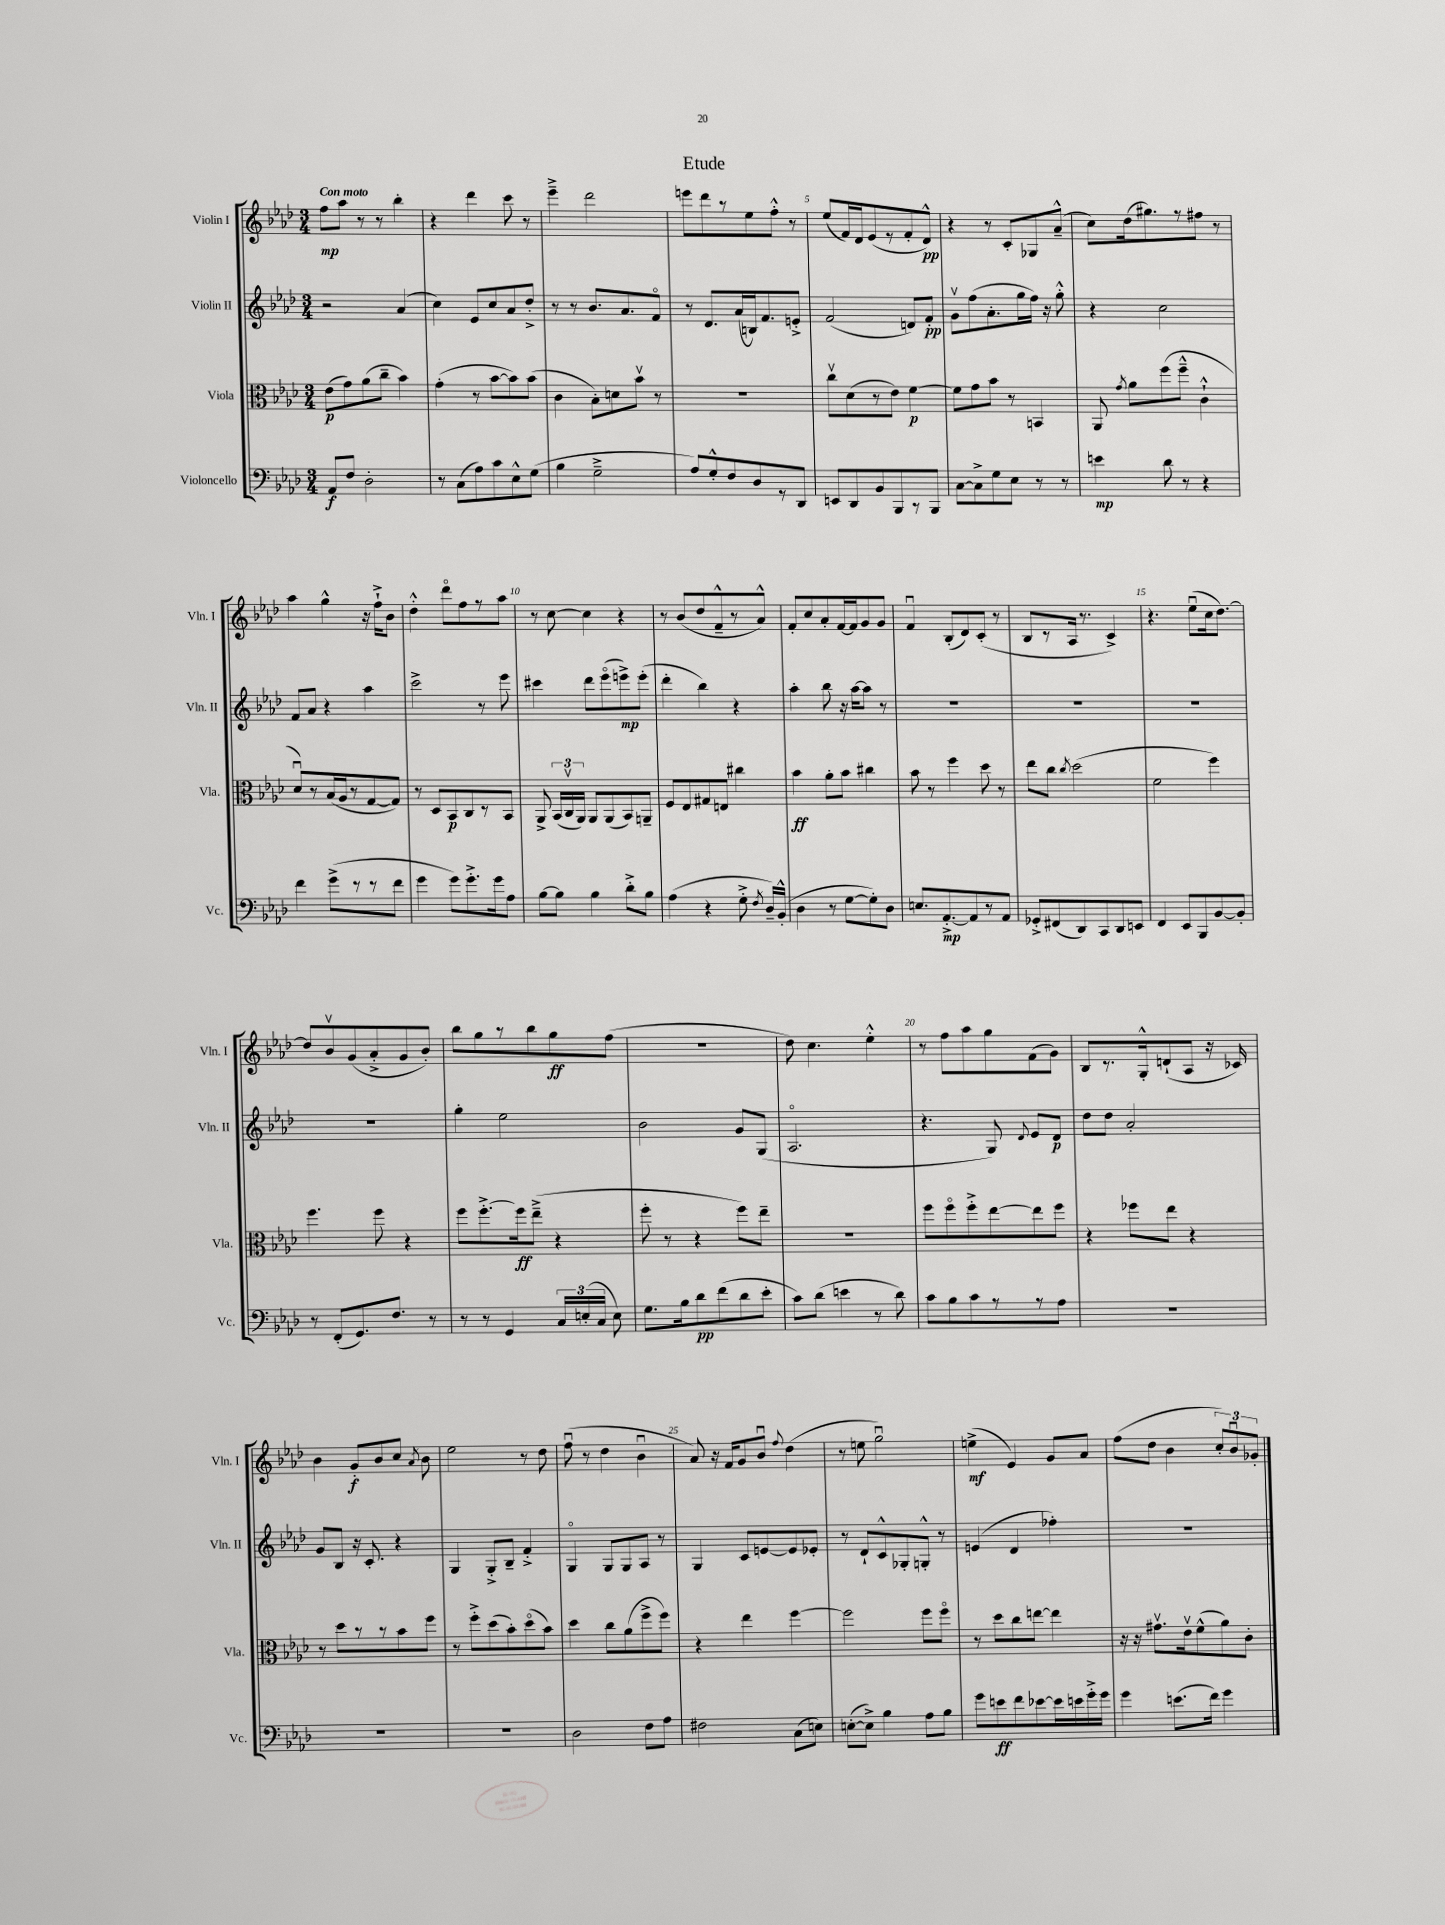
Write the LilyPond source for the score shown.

\header { title = "Etude" }
<<
\new StaffGroup <<
\new Staff = "s0" \with { instrumentName = "Violin I" shortInstrumentName = "Vln. I" } {
    \clef treble \key aes \major \numericTimeSignature \time 3/4 \tempo "Con moto"
    \autoBeamOff f''8[\mp aes''8] r8 r8 bes''4-. |
    r4 des'''4 c'''8 r8 |
    ees'''4---> des'''2 |
    e'''8[ des'''8 r8 ees''8 f''8]-.-^ r8 |
    ees''8[( f'16) des'16 ees'8( r8 f'8-. des'8]-^\pp) |
    r4 r8 c'8[-. ges8 aes'8]---^( |
    c''8[) des''16( gis''8.) r8 fis''8] r8 |
    aes''4 g''4-^ r16 f''16[-!-> bes'8] |
    des''4-.-^ des'''8[\flageolet f''8 r8 aes''8] |
    r8 c''8~ c''4 r4 |
    r8 bes'8[( des''8 f'8---^ r8 aes'8]-^) |
    f'8[-. c''8 aes'8-. f'16~ f'16 g'8 g'8] |
    f'4\downbow bes8[-.( des'8) c'8]-.( r8 |
    bes8[ r8 aes16] r8. c'4->) |
    r4. ees''8[\downbow( c''16 des''8.]~) |
    des''8[ bes'8\upbow g'8( aes'8-.-> g'8 bes'8]-.) |
    bes''8[ g''8 r8 bes''8 g''8\ff f''8]( |
    R2. |
    des''8) c''4. ees''4-.-^ |
    r8 f''8[ aes''8 g''8 f'8( g'8]) |
    bes8[ r8. g16-.-^ d'8-!( aes8] r16 ces'16) |
    bes'4 g'8[-.\f bes'8 c''8] \acciaccatura { aes'8 } bes'8 |
    ees''2 r8 des''8 |
    f''8\downbow( r8 des''4 bes'4\downbow |
    aes'8) r16 f'16[ g'8 bes'8]\downbow \appoggiatura { f''8 } des''4( |
    r8 e''8 g''2\downbow) |
    e''4->\mf( ees'4) g'8[ aes'8] |
    f''8[( des''8] bes'4 \tuplet 3/2 { c''8[-.) bes'8\downbow ges'8]-. } \bar "|." |
}
\new Staff = "s1" \with { instrumentName = "Violin II" shortInstrumentName = "Vln. II" } {
    \clef treble \key aes \major \numericTimeSignature \time 3/4
    \autoBeamOff r2 aes'4( |
    c''4) ees'8[ c''8 aes'8 des''8]-.-> |
    r8 r8 bes'8.[ aes'8. f'8]\flageolet |
    r8 des'8.[ aes'16( b16) f'8. e'8]-.-> |
    f'2( d'8[) f'8]-.\pp |
    g'8[\upbow f''8( aes'8.-. g''16 f''16]) r16 g''8-.-^ |
    r4 c''2 |
    f'8[ aes'8] r4 aes''4 |
    c'''2-> r8 ees'''8 |
    cis'''4 des'''8[ ees'''8\flageolet( e'''8->\mp) e'''8]-.( |
    des'''4-. bes''4) r4 |
    aes''4-. bes''8 r16 aes''16[~ aes''8] r8 |
    R2. |
    R2. |
    R2. |
    R2. |
    g''4-. ees''2 |
    bes'2 g'8[ g8]( |
    aes2.\flageolet |
    r4. g8) \appoggiatura { des'8 } ees'8[ des'8]\p |
    des''8[ des''8] aes'2-. |
    g'8[ bes8] r16 c'8.-. r4 |
    g4 g8[-.-> bes8]-- f'4-.-> |
    g4\flageolet g8[ g8 aes8] r8 |
    g4 c'8[ e'8~ e'8 ees'8]-. |
    r8 des'8[-! c'8-^ ges8-. g8]-.-^ r8 |
    e'4( des'4 fes''4-.) |
    R2. \bar "|." |
}
\new Staff = "s2" \with { instrumentName = "Viola" shortInstrumentName = "Vla." } {
    \clef alto \key aes \major \numericTimeSignature \time 3/4
    \autoBeamOff ees'8[\p( g'8) aes'8( c''8]-- bes'4) |
    g'4-.( r8 bes'8[~ bes'8) bes'8]( |
    c'4 bes8[-.) d'8 bes'8]\upbow r8 |
    R2. |
    c''8[\upbow des'8( r8 ees'8]) f'4~\p |
    f'8[ g'8 bes'8] r8 b,4 |
    aes,8 \acciaccatura { g'8 } aes'8[ f''8( f''8]---^ c'4-!-^ |
    des'8[\downbow) r8 bes16( aes16 r8 g8~ g8]) |
    r8 des8[ bes,8\p c8 r8 bes,8] |
    aes,8-> \tuplet 3/2 { bes,16[( c16\upbow aes,16]) } aes,8[ aes,8( bes,8) a,8]-- |
    f8[ ees8 gis8 e8] cis''4 |
    bes'4\ff aes'8[-. bes'8] cis''4 |
    bes'8 r8 f''4 des''8 r8 |
    ees''8[ c''8] \acciaccatura { c''8 } des''2( |
    f'2 f''4) |
    f''4. f''8 r4 |
    f''8[ f''8.~-.-> f''16\ff ees''8]--->( r4 |
    f''8-. r8 r4 f''8[) ees''8]-- |
    R2. |
    f''8[ f''8\flageolet f''8-.-> ees''8~ ees''8 f''8] |
    r4 fes''8[ ees''8] r4 |
    r8 des''8[ r8 r8 bes'8 f''8] |
    r8 f''8[-.-> des''8( bes'8-.) des''8\flageolet( bes'8]) |
    des''4 c''8[ aes'8( f''8-> f''8]) |
    r4 ees''4 f''4~ |
    f''2 f''8[ f''8]\flageolet |
    r8 des''8[ c''8 e''8]~ e''4 |
    r16 r16 gis'8.[\upbow ees'16\upbow f'8-^( aes'8) c'8]-. \bar "|." |
}
\new Staff = "s3" \with { instrumentName = "Violoncello" shortInstrumentName = "Vc." } {
    \clef bass \key aes \major \numericTimeSignature \time 3/4
    \autoBeamOff aes,8[\f f8] des2-. |
    r8 c8[( aes8) c'8 ees8-^ g8]( |
    bes4 g2---> |
    aes8[) g8-.-^ f8 des8 r8 des,8] |
    e,8[ des,8 bes,8 bes,,8 r8 bes,,8] |
    c8[~ c8-> g8 ees8] r8 r8 |
    e'4\mp des'8 r8 r4 |
    f'4 g'8[->( r8 r8 f'8] |
    g'4 g'8[) g'8.-.-> g'16 aes8] |
    bes8[~ bes8] bes4 des'8[-.-> bes8] |
    aes4( r4 g8-.-> \acciaccatura { f8 } des16[--) bes,16]-.-^( |
    des4 r8 g8[~ g8-.) des8] |
    e8.[ aes,8.~-.->\mp aes,8 r8 aes,8] |
    ges,8[-.-> fis,8( des,8) c,8 des,8 e,8] |
    f,4 ees,8[ bes,,8 bes,8~ bes,8]-. |
    r8 f,8[-.( g,8.) f8.] r8 |
    r8 r8 g,4 \tuplet 3/2 { c16[ e16-.( c16] } e8) |
    g8.[ bes16 des'8\pp f'8( des'8 ees'8]-. |
    c'8[) des'8]( e'4 r8 des'8) |
    c'8[ bes8 c'8 r8 r8 aes8] |
    R2. |
    R2. |
    R2. |
    des2 f8[ aes8] |
    fis2 c8[( e8]) |
    e8[~-.( e8]->) bes4 aes8[ bes8] |
    g'8[ e'8\ff f'8 ees'8~ ees'16 e'16 g'16-.-> g'16] |
    g'4 e'8.[( f'16]) g'4 \bar "|." |
}
>>
>>
\layout { \context { \Score \override BarNumber.break-visibility = ##(#f #t #t) barNumberVisibility = #(every-nth-bar-number-visible 5) } }
